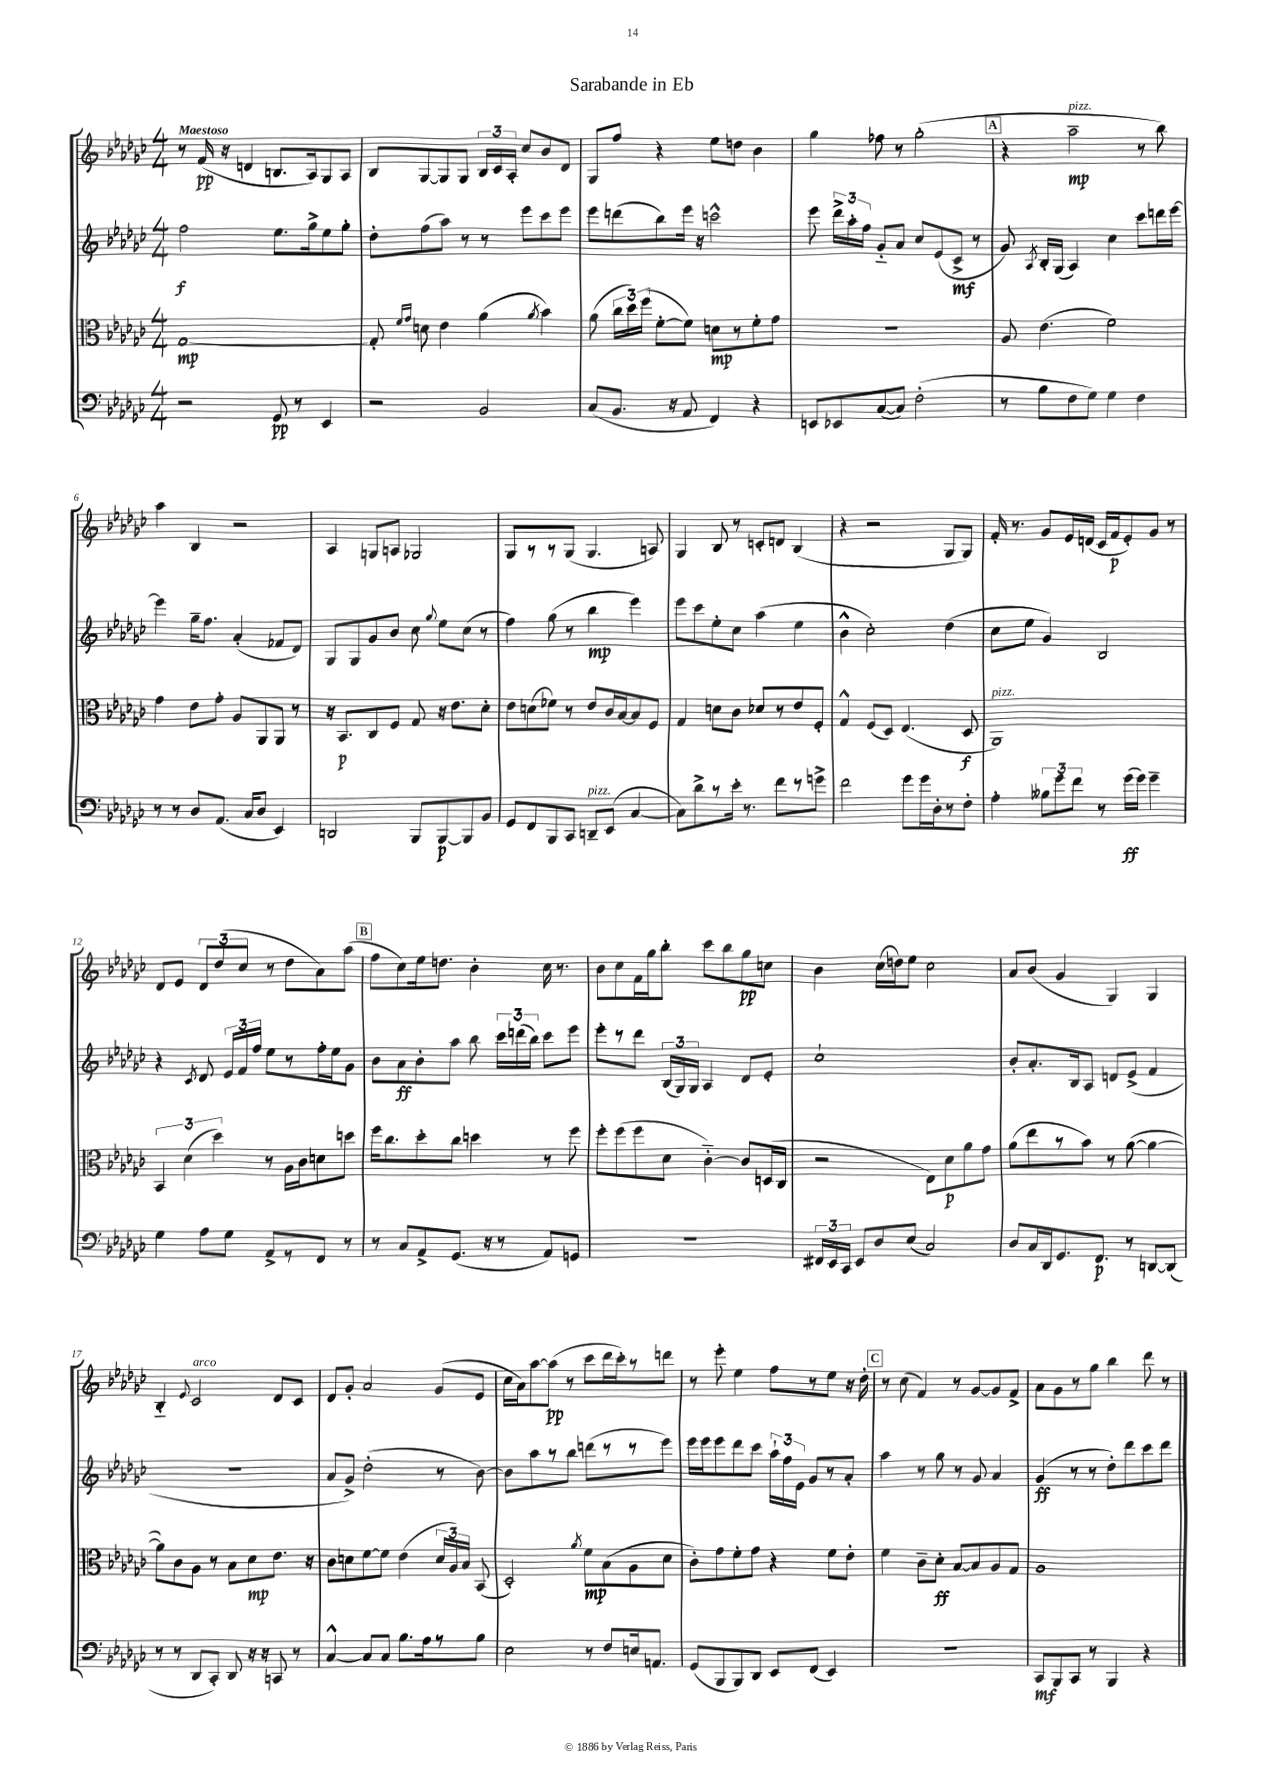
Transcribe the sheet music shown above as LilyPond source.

\header { title = "Sarabande in Eb" }
<<
\new StaffGroup <<
\new Staff = "s0" {
    \clef treble \key ges \major \numericTimeSignature \time 4/4 \tempo "Maestoso"
    \autoBeamOff r8 f'16\pp( r16 d'4 b8.[ aes16) ges8 aes8] |
    bes8[ ges8~ ges8 ges8] \tuplet 3/2 { bes16[ ces'16 aes16]-. } ces''8[ bes'8 des'8] |
    ges8[ f''8] r4 ees''8[ d''8] bes'4 |
    ges''4 fes''8 r8 ges''2-.( |
    \mark \markup { \box "A" } r4 aes''2--\mp^\markup { \italic "pizz." } r8 bes''8) |
    aes''4 bes4 r2 |
    aes4 g8[ a8] ges2 |
    ges8[ r8 r8 ges8]( ges4. a8) |
    ges4 bes8 r8 c'8[-. d'8] bes4( |
    r4 r2 ges8[ ges8]) |
    f'16-. r8. ges'8[ ees'16 d'16]( ces'16[ f'16\p ees'8-.) ges'8] r8 |
    des'8[ ees'8] \tuplet 3/2 { des'8[ des''8( ces''8] } r8 des''8[ aes'8) aes''8]( |
    \mark \markup { \box "B" } f''8[ ces''8) ees''16 d''8.] bes'4-. ces''16 r8. |
    bes'8[ ces''8 f'16 ges''16 bes''8]-. ces'''8[ bes''8 ges''8\pp c''8] |
    bes'4 ces''16[( d''16) ees''8] ces''2 |
    aes'8[ bes'8]( ges'4 ges4) ges4 |
    bes4-_ \appoggiatura { ees'8 } ces'2^\markup { \italic "arco" } des'8[ ces'8] |
    des'8[ ges'8]-. aes'2 ges'8[( ees'8] |
    ces''16[ aes'16) aes''8~ aes''8]\pp( r8 ces'''8[ des'''16 ces'''16-.) r8 d'''8] |
    r8 ees'''8-. ees''4 f''8[ r8 ees''8] r16 des''16-. |
    \mark \markup { \box "C" } r8 ces''8( f'4) r8 ges'8[~ ges'8 f'8]-> |
    aes'8[ ges'8 r8 ges''8] bes''4 des'''8 r8 \bar "|." |
}
\new Staff = "s1" {
    \clef treble \key ges \major \numericTimeSignature \time 4/4
    \autoBeamOff f''2\f ees''8.[ ges''16-> ees''8 ges''8]-. |
    des''8[-. f''8( aes''8]) r8 r8 ees'''8[ ces'''8 ees'''8] |
    ees'''8[ d'''8( bes''8) ees'''16] r16 c'''2-^ |
    ees'''8 \tuplet 3/2 { des'''16[-> aes''16-. f''16] } ges'8[-_ aes'8] ces''8[ ees'8( ces'8]->\mf r8 |
    \mark \markup { \box "A" } ges'8) \acciaccatura { aes8 } bes16[-. ges16]( aes4) ces''4 ces'''8[ d'''16 ees'''16]~ |
    ees'''4 ges''16[-- f''8.] aes'4-.( fes'8[ des'8]) |
    ges8[ ges8 ges'8 bes'8] ces''8 \appoggiatura { ges''8 } ees''8[ ces''8]( r8 |
    f''4) ges''8( r8 bes''4\mp ees'''4) |
    ees'''8[ ces'''8 ees''8-. ces''8] aes''4( ees''4 |
    bes'4-^ ces''2-.) des''4( |
    ces''8[ ees''8] ges'4) bes2 |
    r4 \acciaccatura { ces'8 } des'8 \tuplet 3/2 { ees'16[ f'16 f''16] } ees''8[ r8 f''16-. ees''16 ges'8] |
    \mark \markup { \box "B" } bes'8[ aes'8\ff bes'8-. aes''8] bes''8 \tuplet 3/2 { ces'''16[ d'''16( bes''16]) } ces'''8[ ees'''8] |
    ees'''8[-. r8 des'''8] \tuplet 3/2 { bes16[( ges16) ges16] } aes4 des'8[ ees'8]-. |
    ces''1-! |
    bes'8[-. aes'8.-. bes16 aes8] d'8[ ees'8]->( f'4 |
    R1 |
    aes'8[ ges'8]->) des''2-.( r8 bes'8~) |
    bes'8[ aes''8 r8 bes''8] d'''8[( r8 r8 ees'''8]) |
    ees'''16[ ees'''16 ees'''8 des'''8 ces'''8] \tuplet 3/2 { aes''16[-! f''16 ees'16] } ges'8[ r8 aes'8]-. |
    \mark \markup { \box "C" } aes''4 r8 ges''8 r8 ges'8 aes'4 |
    ges'4\ff( r8 r8 des''8[-.) des'''8 ces'''8 des'''8] \bar "|." |
}
\new Staff = "s2" {
    \clef alto \key ges \major \numericTimeSignature \time 4/4
    \autoBeamOff ges1~\mp |
    ges8-. \grace { f'16[ ges'16] } d'8 ees'4 aes'4( \acciaccatura { aes'8 } bes'4) |
    aes'8( \tuplet 3/2 { ces''16[ des''16) f''16]( } f'8[~-. f'8]) d'8[\mp r8 f'8-. ges'8] |
    R1 |
    \mark \markup { \box "A" } aes8 ees'4.( f'2) |
    ges'4 ees'8[ ges'8]-. aes8[ aes,8 aes,8] r8 |
    r16 bes,8.[\p ces8 f8] ges8 r16 ees'8.[ des'8]-. |
    ees'8[ d'8( fes'8]) r8 ees'8[ ces'16 bes16~ bes8 f8] |
    ges4 d'8[ ces'8] des'8[ r8 ees'8 f8]-. |
    ges4-^ f8[( des8]) ees4.( des8\f |
    aes,1^\markup { \italic "pizz." }) |
    \tuplet 3/2 { bes,4 des'4( des''4) } r8 aes16[ ces'16 d'8 d''8] |
    \mark \markup { \box "B" } f''16[ ces''8. des''8-. ces''8] d''4 r8 f''8 |
    f''8[-. f''8( f''8 des'8] ces'4~-_) ces'8[ d16( ces16] |
    r2 ees8[) des'8\p aes'8 ges'8] |
    aes'8[( ees''8 r8 bes'8]) r8 aes'8~( aes'4~ |
    aes'8[) ces'8 aes8] r8 bes8[ des'8\mp ees'8.] r16 |
    ces'8[ d'8 f'8~ f'8] ees'4( \tuplet 3/2 { d'16[ aes16) bes16] } bes,8( |
    des2-.) \acciaccatura { aes'8 } f'8[\mp bes8( aes8 des'8] |
    ces'8[-.) ges'8 f'8-. ges'8] r4 f'8[ ees'8]-. |
    \mark \markup { \box "C" } f'4 ces'8[-- des'8]-.\ff bes8[~ bes8 aes8 ges8] |
    aes1 \bar "|." |
}
\new Staff = "s3" {
    \clef bass \key ges \major \numericTimeSignature \time 4/4
    \autoBeamOff r2 ges,8\pp r8 ees,4 |
    r2 bes,2 |
    ces8[( bes,8.] r16 aes,8 f,4) r4 |
    e,8[ ees,8 ces8~( ces8]) f2-.( |
    \mark \markup { \box "A" } r8 bes8[ f8 ges8]) ges4 f4 |
    r8 r8 des8[ aes,8.]( ces16[ des8] ees,4) |
    d,2 bes,,8[ bes,,8~\p bes,,8 bes,8] |
    ges,8[ f,8 bes,,8 ces,8] d,8[--^\markup { \italic "pizz." } ees,8]( ces4~ |
    ces8[) des'8-> r8 ees'16]-. r8. f'8[ r8 g'8]-> |
    f'2 ges'8[ ges'16 des16-. r8 f8]-. |
    aes4-. \tuplet 3/2 { beses8[ ges'8 f'8] } r8 ges'16[\ff( ges'16]) ges'4-- |
    ges4 aes8[ ges8] aes,8[-> r8 f,8] r8 |
    \mark \markup { \box "B" } r8 ces8[ aes,8-> ges,8.]( r16 r8 aes,8[) g,8] |
    R1 |
    \tuplet 3/2 { fis,16[ ees,16 ces,16] } ees,8[ des8 ees8]( ces2) |
    des8[ ces16 des,16 ges,8. f,8.]\p r8 d,8[~ d,8]( |
    r8 r8 des,8[ ces,8]-.) des,8 r16 r16 c,8 r8 |
    ces4~-^ ces8[ ces8] bes8.[ aes16 r8 bes8] |
    ees2 r8 f8[ e16 a,8.] |
    ges,8[( bes,,8 bes,,8) des,8] ees,8[ f,8]( ees,4) |
    \mark \markup { \box "C" } r1 |
    ces,8[\mf bes,,8 ces,8] r8 bes,,4 r4 \bar "|." |
}
>>
>>
